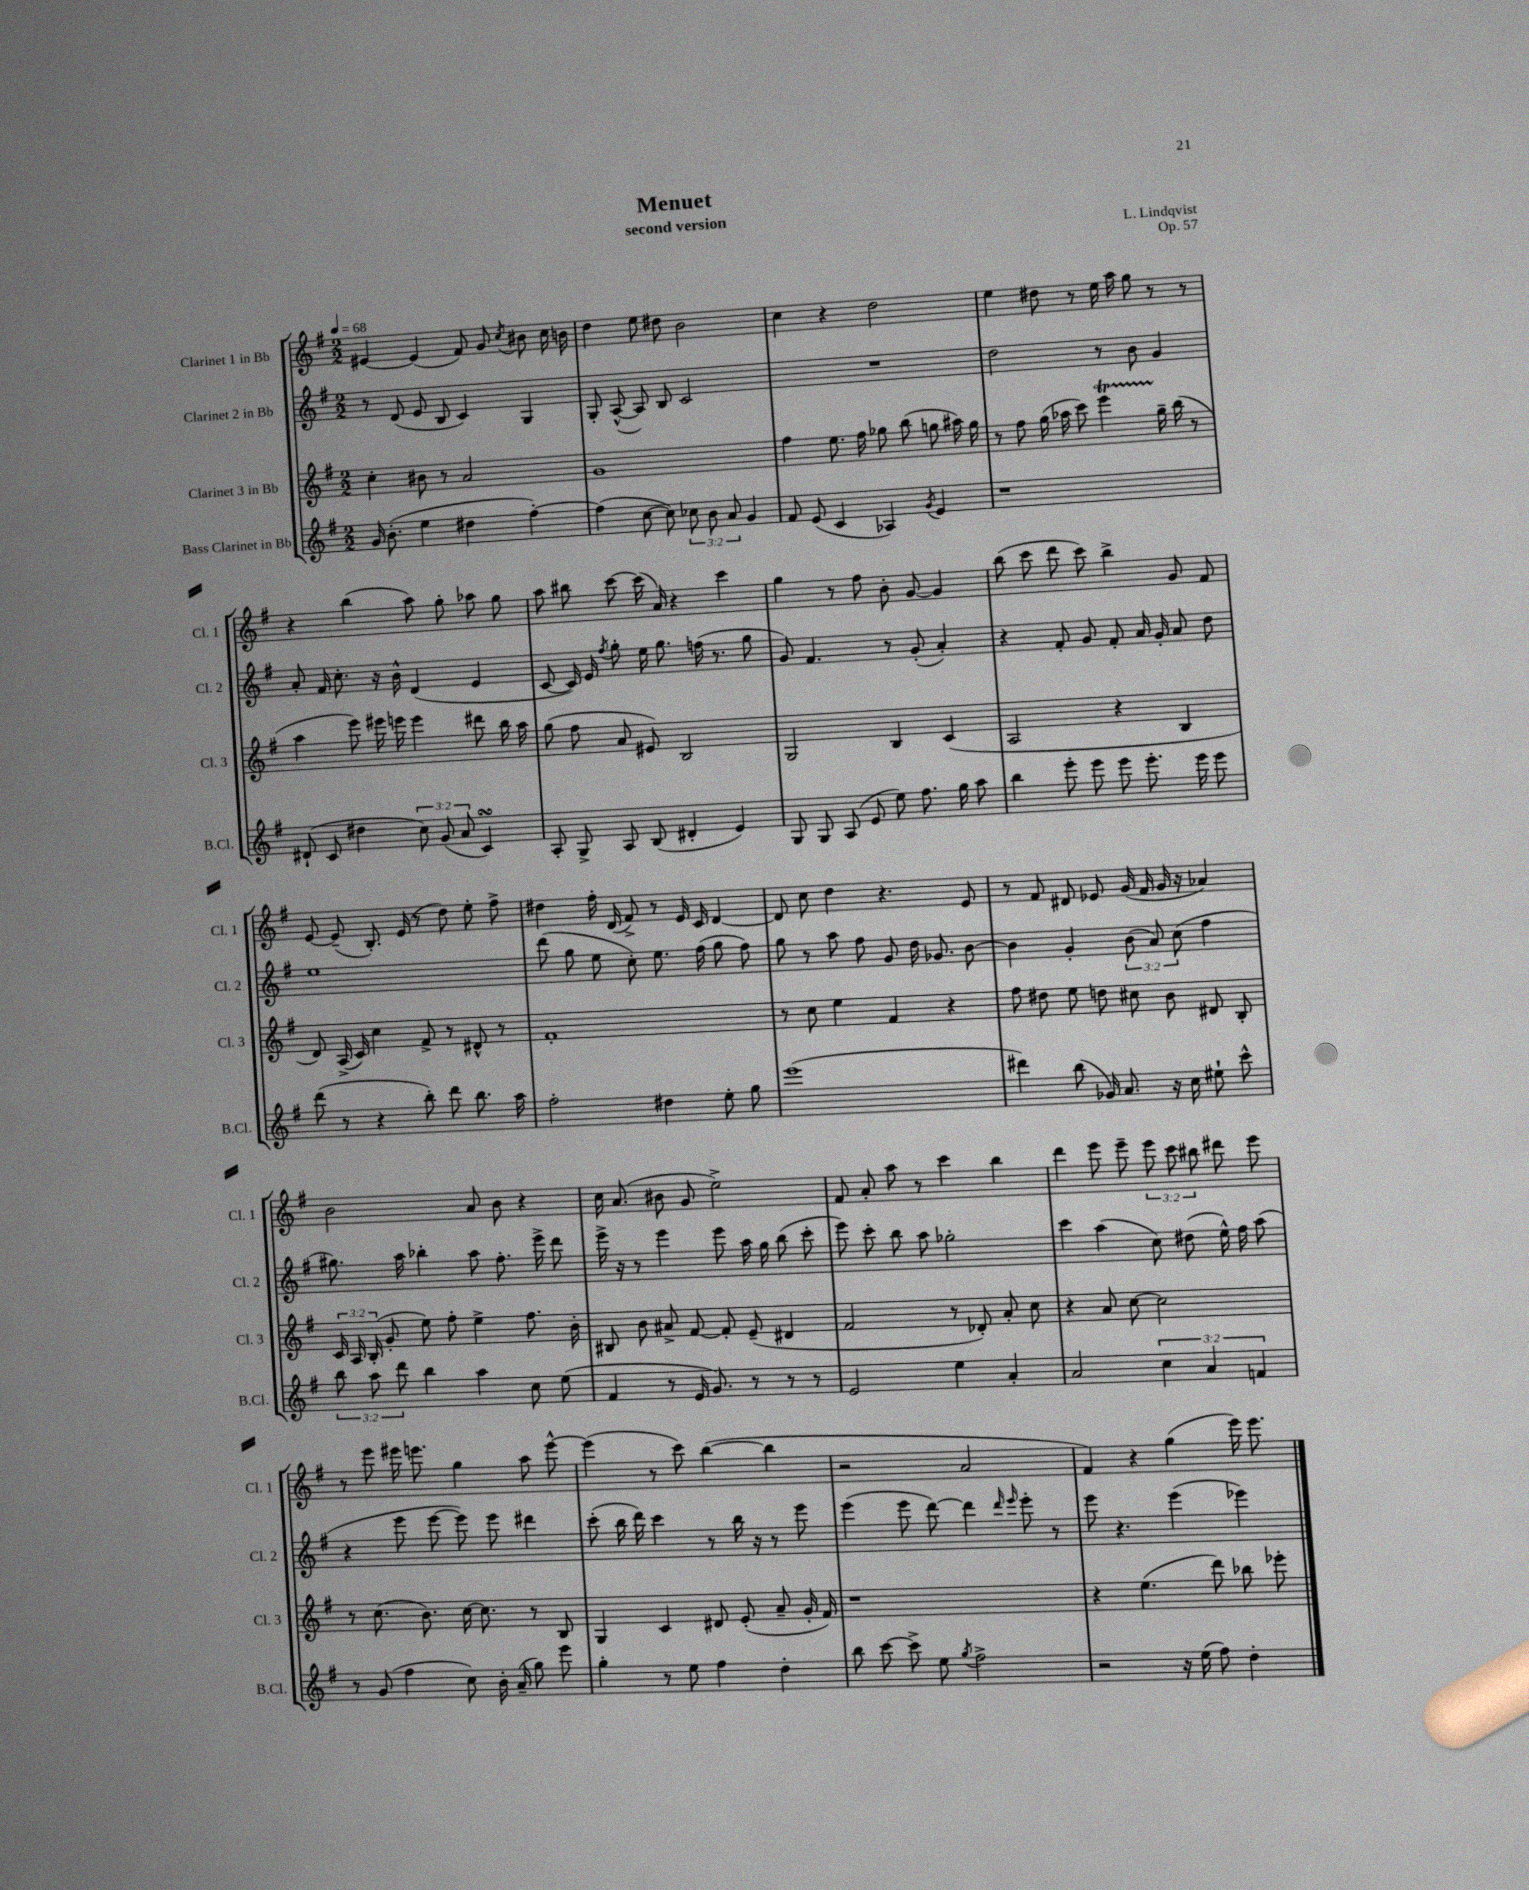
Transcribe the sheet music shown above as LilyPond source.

\header { title = "Menuet" composer = "L. Lindqvist" subtitle = "second version" opus = "Op. 57" }
<<
\new StaffGroup <<
\new Staff = "s0" \with { instrumentName = "Clarinet 1 in Bb" shortInstrumentName = "Cl. 1" } {
    \clef treble \key g \major \numericTimeSignature \time 2/2 \override Staff.TupletNumber.text = #tuplet-number::calc-fraction-text \tempo 4 = 68
    \autoBeamOff eis'4~ eis'4( fis'8) g'8 \acciaccatura { c''8 } bis'8 c''16 b'16 |
    d''4 e''8 dis''8 b'2 |
    c''4 r4 d''2 |
    e''4 dis''8 r8 e''16 a''16 g''8 r8 r8 |
    r4 b''4( a''8) g''8-. aes''8 g''8 |
    a''8 bis''8 c'''8~ c'''16( a'16) r4 c'''4 |
    g''4 r8 fis''8 b'8-. g'8~ g'4 |
    b''8( c'''8 d'''8 c'''8) b''4-> g'8 fis'8 |
    e'8~ e'8--( b8.-.) e'16( r8 d''8) e''8-. fis''8-> |
    dis''4 fis''16-. d'16( fis'8->) r8 e'16 c'16 d'4~ |
    d'8 c''8 d''4 r4. e'8 |
    r8 fis'8 dis'8 ees'8 g'16( fis'16 g'16 r16 aes'4) |
    b'2 a'8 b'8 r4 |
    c''16 a'8.( bis'8 g'8 e''2->) |
    fis'8 a'8-. a''8 r8 c'''4 b''4 |
    d'''4 e'''8 e'''8-- \tuplet 3/2 { e'''8 c'''8 bis''8 } dis'''8 e'''8 |
    r8 e'''8 eis'''16 e'''8. g''4 a''8 e'''8~-^ |
    e'''4( r8 c'''8) b''4~( b''4 |
    r2 a'2 |
    fis'4) r4 g''4( e'''16) e'''8. \bar "|." |
}
\new Staff = "s1" \with { instrumentName = "Clarinet 2 in Bb" shortInstrumentName = "Cl. 2" } {
    \clef treble \key g \major \numericTimeSignature \time 2/2 \override Staff.TupletNumber.text = #tuplet-number::calc-fraction-text
    \autoBeamOff r8 d'8( e'8 b8 c'4) g4 |
    g8-. a8~-^( a8) b8 c'2 |
    R1 |
    d''2 r8 b'8 g'4 |
    a'8-. fis'16 c''8.-. r16 b'16-^ d'4( e'4 |
    c'8~ c'16) e'16 \acciaccatura { fis''8 } g''8-. e''16 g''8. f''16( r8. g''8 |
    g'8) fis'4. r8 g'8-.( a'4-.) |
    r4 fis'8-. g'8 fis'8-. a'16 g'16-. a'8 d''8 |
    e''1 |
    d'''8( g''8 e''8 c''8-.) e''8. fis''16( g''8 fis''8) |
    g''8 r8 a''8 fis''8 g'8 d''16 ges'8. b'8~ |
    b'4 g'4-. \tuplet 3/2 { b'8( a'8) c''8( } fis''4 |
    gis''8.) a''16 bes''4-. a''8 fis''8.-. e'''16-> d'''8 |
    e'''16-> r16 r8 e'''4 e'''8 a''16 g''16 b''8( c'''8-. |
    e'''8) c'''8-. b''8 a''8 ges''2-. |
    c'''4 a''4( c''8) dis''8( e''16-^) fis''16 a''8( |
    r4 e'''8 e'''8~ e'''8) e'''8 dis'''4 |
    c'''8-.( b''16 d'''16) c'''4 r8 b''16 r16 r8 e'''8 |
    e'''4( e'''8 d'''8~) d'''4 \grace { d'''16 e'''16 } e'''8-. r8 |
    e'''8 r4. e'''4( ees'''4) \bar "|." |
}
\new Staff = "s2" \with { instrumentName = "Clarinet 3 in Bb" shortInstrumentName = "Cl. 3" } {
    \clef treble \key g \major \numericTimeSignature \time 2/2 \override Staff.TupletNumber.text = #tuplet-number::calc-fraction-text
    \autoBeamOff c''4-. bis'8 r8 a'2 |
    g'1 |
    fis''4 e''8. fis''16 ges''8 b''8( g''8 ais''16) g''16 |
    r8 fis''8 g''16( aes''16 c'''8) e'''4\startTrillSpan g''16--\stopTrillSpan b''16( r8 |
    a''4 e'''8) eis'''16 e'''16 e'''4 dis'''8 b''16 a''16 |
    g''8( fis''8 a'8 eis'8) b2 |
    g2 b4 c'4( |
    a2 r4 b4 |
    d'8) a16->( c'16) c''4 fis'8-> r8 dis'8-^ r8 |
    fis'1-. |
    r8 c''8 e''4 fis'4 r4 |
    fis''8 dis''8 e''8 d''8 cis''8 b'8 dis'8 b8-. |
    \tuplet 3/2 { c'16 a16 b16-.( } g'8-. e''8) fis''8-. e''4-> fis''8. b'16-. |
    bis8 b'8 ais'8-> fis'8~ fis'8-. e'8--( dis'4 |
    fis'2 r8 des'8-.) a'8-. c''8 |
    r4 a'8 c''8~ c''2 |
    r8 c''8.( b'8.) c''16~ c''8. r8 b8 |
    g4 c'4 dis'8 e'8-.( a'8-- g'16-. fis'16) |
    r1 |
    r4 e''4.( d'''8) bes''8 ees'''8-. \bar "|." |
}
\new Staff = "s3" \with { instrumentName = "Bass Clarinet in Bb" shortInstrumentName = "B.Cl." } {
    \clef treble \key g \major \numericTimeSignature \time 2/2 \override Staff.TupletNumber.text = #tuplet-number::calc-fraction-text
    \autoBeamOff g'16 b'8.-.( e''4 dis''4 fis''4~-.) |
    fis''4( c''8~ c''8) \tuplet 3/2 { ces''8 b'8 a'8 } g'4 |
    fis'8 e'8( c'4 aes4) \acciaccatura { g'8 } e'4 |
    r1 |
    dis'8-!( c'8 dis''4 \tuplet 3/2 { c''8) g'8( a'8 } c'4\turn) |
    a8-. g8-> a8 b8( dis'4-. e'4) |
    g8 g8 a8( e'8 e''8) fis''8. g''16 a''8 |
    b''4 e'''8-. e'''8 e'''8 e'''8.-. e'''16 e'''8 |
    d'''8( r8 r4 b''8-.) d'''8 b''8. a''16 |
    fis''2-. dis''4 e''8-. g''8 |
    e'''1( |
    dis'''4) b''8( ges'16) a'8. r16 c''16 eis''8-! c'''8-^ |
    \tuplet 3/2 { b''8 a''8 d'''8 } b''4 a''4 c''8 e''8( |
    fis'4 r8 e'16 g'8.) r8 r8 r8 |
    e'2 e''4 a'4-. |
    a'2 \tuplet 3/2 { c''4 a'4 f'4 } |
    r8 g'8( fis''4 c''8) b'16-. a'16--( g''8) e'''8 |
    g''4-. r8 e''8 fis''4 d''4-. |
    b''8 c'''8~ c'''8-> e''8 \acciaccatura { g''8 } fis''2-> |
    r2 r16 e''16( fis''8) d''4-. \bar "|." |
}
>>
>>
\layout { \context { \Score \remove "Bar_number_engraver" } }
